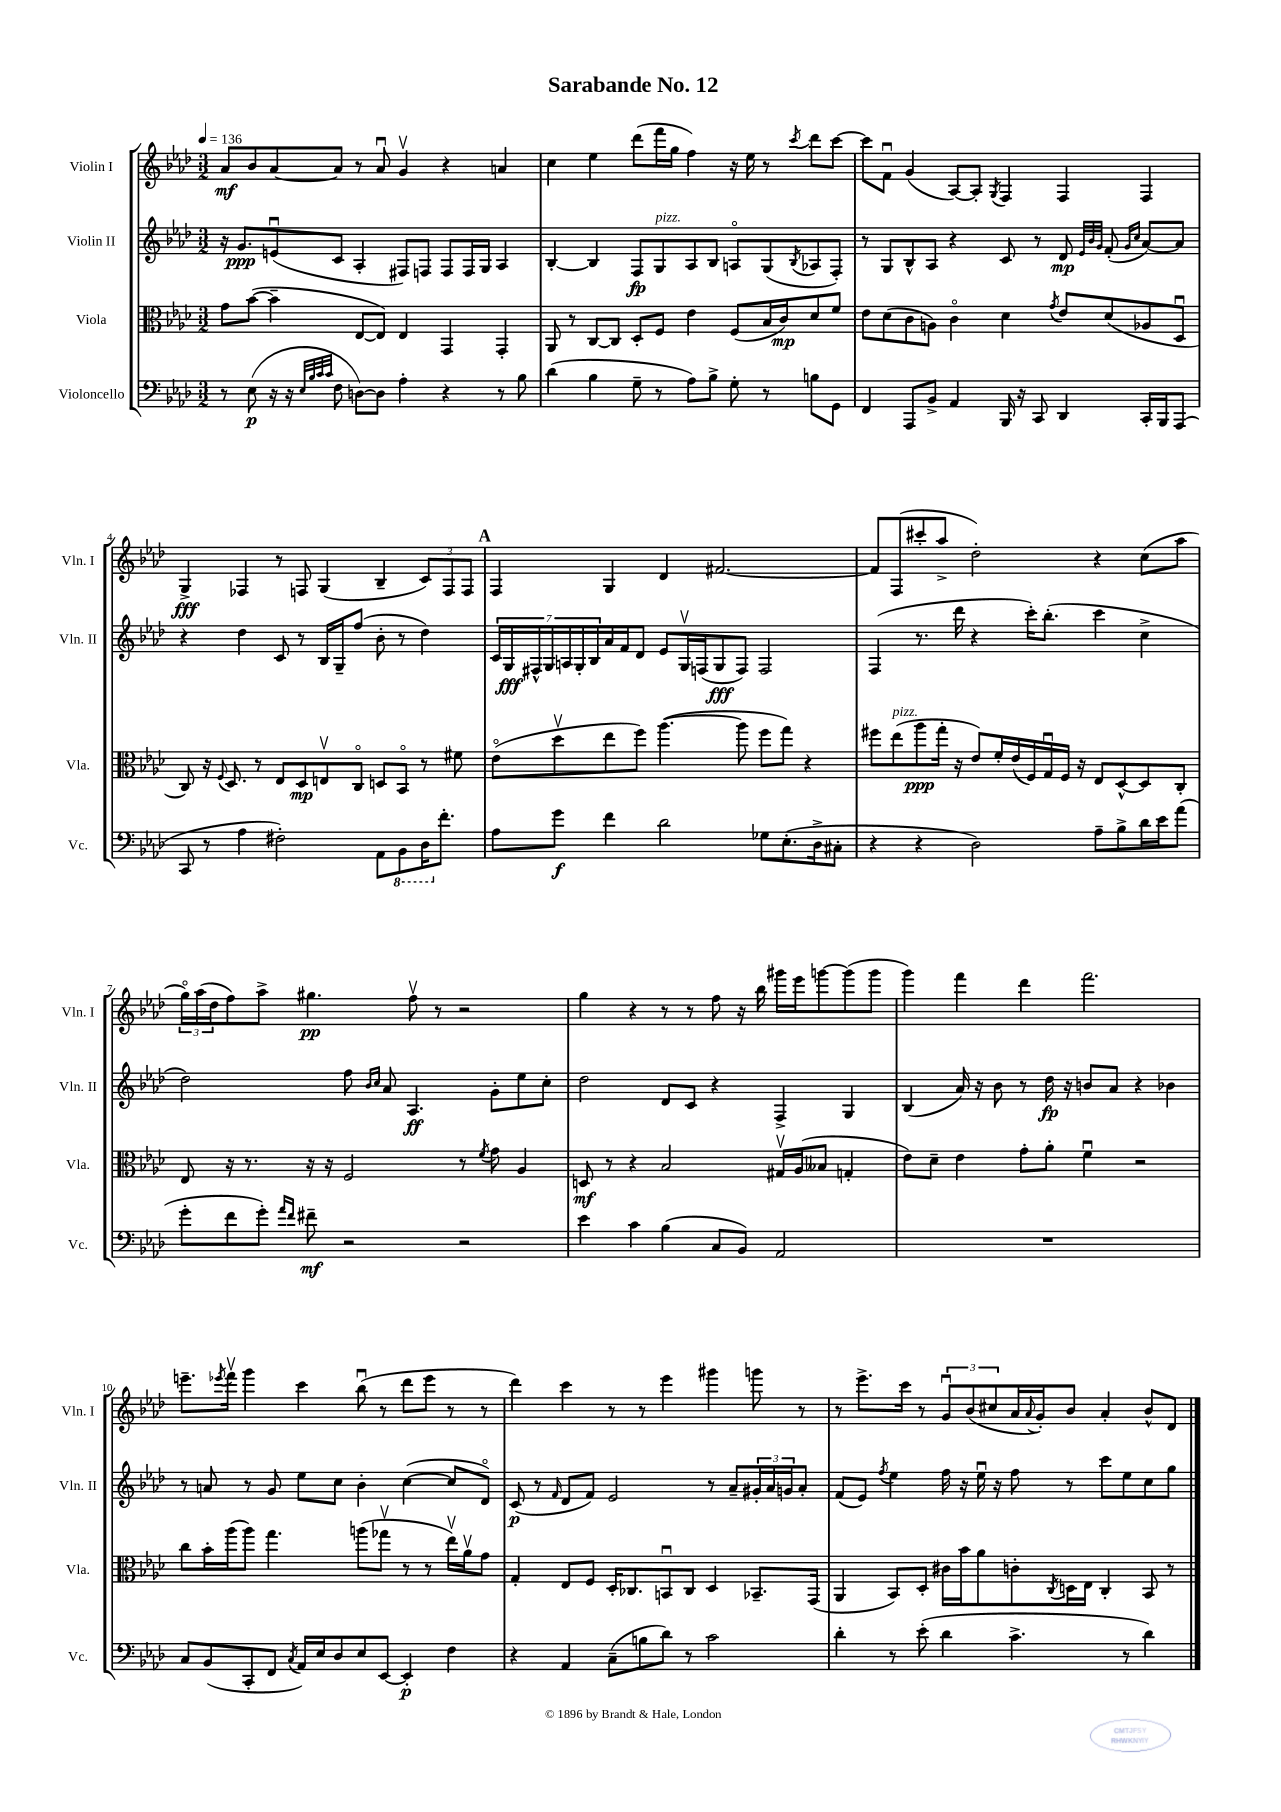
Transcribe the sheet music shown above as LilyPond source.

\header { title = "Sarabande No. 12" }
<<
\new StaffGroup <<
\new Staff = "s0" \with { instrumentName = "Violin I" shortInstrumentName = "Vln. I" } {
    \clef treble \key aes \major \numericTimeSignature \time 3/2 \tempo 4 = 136
    aes'8\mf bes'8 aes'8~ aes'8 r8 aes'8\downbow g'4\upbow r4 a'4 |
    c''4 ees''4 des'''8( f'''16 g''16 f''4) r16 ees''16 r8 \acciaccatura { c'''8 } des'''8 c'''8~ |
    c'''8 f'8\downbow g'4( aes8~) aes8-. \acciaccatura { g8 } f4 f4 f4 |
    g4->\fff fes4 r8 f8 g4( bes4-- \tuplet 3/2 { c'8) f8 f8 } |
    \mark \markup { \bold "A" } f4 g4 des'4 fis'2.~ |
    fis'8 f8( cis'''8-. aes''8-> des''2-.) r4 c''8( aes''8 |
    \tuplet 3/2 { g''16\flageolet) aes''16( des''16 } f''8) aes''8-> gis''4.\pp f''8\upbow r8 r2 |
    g''4 r4 r8 r8 f''8 r16 bes''16 gis'''16 ees'''16 g'''8~ g'''8( g'''8 |
    g'''4) f'''4 des'''4 f'''2. |
    e'''8.-- \acciaccatura { ees'''8 } f'''16\upbow g'''4 c'''4 bes''8\downbow( r8 des'''8 ees'''8 r8 r8 |
    des'''4) c'''4 r8 r8 ees'''4 gis'''4 g'''8 r8 |
    r8 ees'''8.-> c'''16 r8 \tuplet 3/2 { g'8\downbow bes'8( cis''8 } aes'16 \appoggiatura { aes'8 } g'16-.) bes'8 aes'4-. bes'8-^ des'8 \bar "|." |
}
\new Staff = "s1" \with { instrumentName = "Violin II" shortInstrumentName = "Vln. II" } {
    \clef treble \key aes \major \numericTimeSignature \time 3/2
    r16 g'8.\ppp e'8\downbow( c'8 aes4-. fis8) f8 f8 f16 g16 aes4 |
    bes4~-. bes4 f8\fp g8^\markup { \italic "pizz." } aes8 bes8 a8\flageolet g8( \acciaccatura { bes8 } aes8 f8-.) |
    r8 g8 bes8-^ aes8 r4 c'8 r8 des'8\mp \grace { ees'32 bes'32 g'32 } f'8-.( \grace { g'16 c''16 } aes'8~) aes'8 |
    r4 des''4 c'8 r8 bes16 g16-- f''8( bes'8-. r8 des''4) |
    \mark \markup { \bold "A" } \tuplet 7/4 { c'16 g16\fff fis16-^ g16 a16 g16-. bes16 } aes'16 f'16 des'8 ees'8 g16\upbow f16( g8\fff f8) f2 |
    f4( r8. des'''16 r4 c'''16-.) bes''8.-.( c'''4 c''4-> |
    des''2) f''8 \grace { bes'16 c''16 } aes'8 aes4.\ff g'8-. ees''8 c''8-. |
    des''2 des'8 c'8 r4 f4-> g4 |
    bes4( aes'16) r16 bes'8 r8 des''16\fp r16 b'8 aes'8 r4 bes'4 |
    r8 a'8 r8 g'8 ees''8 c''8 bes'4-. c''4~( c''8 des'8\flageolet) |
    c'8\p( r8 \grace { f'16 } des'8 f'8) ees'2 r8 aes'8-- \tuplet 3/2 { gis'16-. aes'16 g'16 } aes'8-. |
    f'8( ees'8) \acciaccatura { f''8 } ees''4 f''16 r16 ees''16\downbow r16 f''8 r8 c'''8 ees''8 c''8 g''8 \bar "|." |
}
\new Staff = "s2" \with { instrumentName = "Viola" shortInstrumentName = "Vla." } {
    \clef alto \key aes \major \numericTimeSignature \time 3/2
    g'8 bes'8~( bes'4-- ees8~ ees8) ees4 g,4 g,4-. |
    aes,8 r8 c8~ c8 des8-. f8 ees'4 f8( bes16 c'16\mp) des'8 f'8 |
    ees'8 des'8( c'8 a8) c'4\flageolet des'4 \acciaccatura { g'8 } ees'8 des'8( aes8 des8\downbow |
    c8) r16 \appoggiatura { f8 } des8. r8 ees8 des8\mp e8\upbow c8\flageolet d8 bes,8\flageolet r8 fis'8 |
    \mark \markup { \bold "A" } ees'8\flageolet( des''8\upbow ees''8 f''8) aes''4.~( aes''8 f''8 g''8) r4 |
    fis''8 ees''8^\markup { \italic "pizz." }( aes''8\ppp g''16-. r16 ees'8) f'16-. ees'16( f16) g16\downbow f16 r16 ees8 des8~-^ des8 c8-. |
    ees8 r16 r8. r16 r16 f2 r8 \acciaccatura { f'8 } g'8 aes4 |
    d8\mf r8 r4 bes2 gis16\upbow aes16( beses8 g4-. |
    ees'8) des'8-- ees'4 g'8-. aes'8-. f'4\downbow r2 |
    c''8 bes'16-. aes''16( aes''8) g''4. a''8( ges''8\upbow r8 r8 ees''16\upbow) aes'16\upbow g'8 |
    g4-. ees8 f8 des16-. ces8. b,8\downbow ces8 des4 bes,8.-- g,16( |
    aes,4 bes,8) des8-. cis'16 bes'16 aes'8 c'8-. \acciaccatura { c8 } d16 ees16 c4-. bes,8 r8 \bar "|." |
}
\new Staff = "s3" \with { instrumentName = "Violoncello" shortInstrumentName = "Vc." } {
    \clef bass \key aes \major \numericTimeSignature \time 3/2
    r8 ees8\p( r16 r16 \grace { ees32 bes32 c'32 c'32 } f8 d8~) d8 aes4-. r4 r8 bes8 |
    des'4( bes4 g8-- r8 aes8) bes8-> g8-. r8 b8 g,8 |
    f,4 aes,,8 bes,8-> aes,4 bes,,16 r16 c,8 des,4 c,16-. bes,,16 aes,,8( |
    c,8 r8 aes4 fis2-.) aes,8 \ottava #-1 bes,,8 des,16 \ottava #0 f'8.-. |
    \mark \markup { \bold "A" } aes8 g'8\f f'4 des'2 ges8 ees8.-.( des16-> cis8-. |
    r4 r4 des2) aes8-- bes8-> des'16 ees'16 aes'8( |
    g'8-. f'8 g'8-.) \grace { aes'16 f'16 } fis'8--\mf r2 r2 |
    ees'4 c'4 bes4( c8 bes,8) aes,2 |
    R1. |
    c8 bes,8( c,8-. f,8 \acciaccatura { c8 } aes,16) ees16 des8 ees8 ees,8~ ees,4-.\p f4 |
    r4 aes,4 c8--( b8 des'8) r8 c'2 |
    des'4-. r8 ees'8-.( des'4 c'4.-> r8 des'4) \bar "|." |
}
>>
>>
